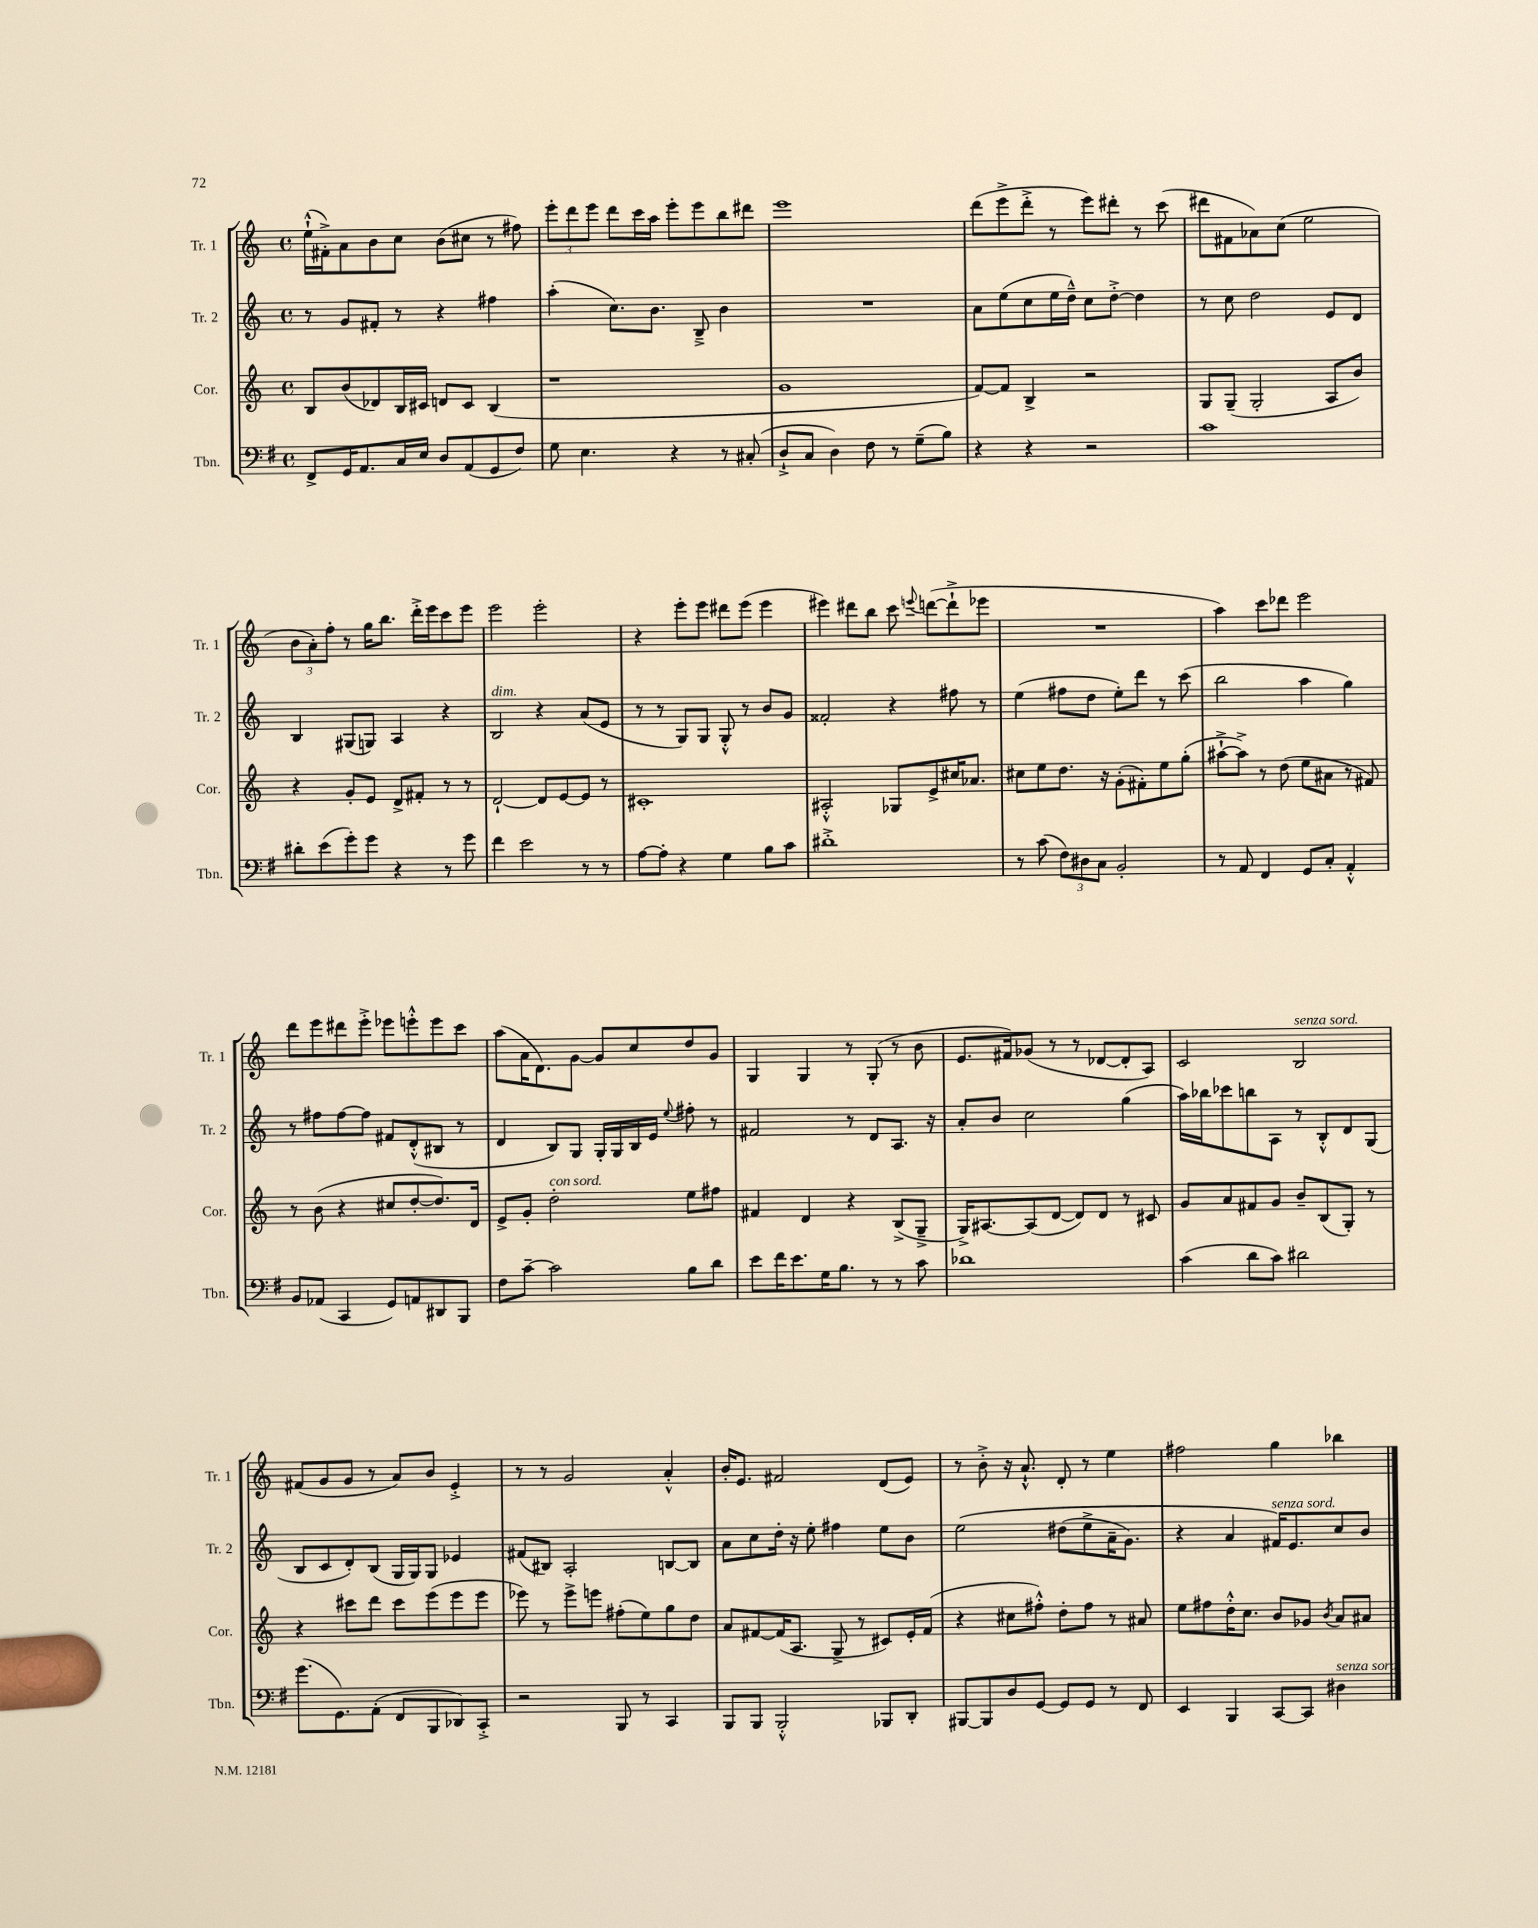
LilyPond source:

<<
\new StaffGroup <<
\new Staff = "s0" \with { instrumentName = "Tr. 1" shortInstrumentName = "Tr. 1" } {
    \clef treble \key c \major \defaultTimeSignature \time 4/4
    \autoBeamOff e''16[-!-^( fis'16-.->) a'8 b'8 c''8] b'8[( cis''8] r8 fis''8) |
    \tuplet 3/2 { e'''8[-. d'''8 e'''8] } d'''8[ c'''16 a''16] e'''8[-. e'''8 b''8 dis'''8] |
    e'''1 |
    d'''8[( e'''8-> d'''8]-.-> r8 e'''8[) dis'''8]-. r8 c'''8( |
    dis'''8[ fis'8 aes'8) c''8]( e''2 |
    \tuplet 3/2 { b'8[ a'8-.) f''8]-. } r8 g''16[ b''8.] d'''16[-.-> e'''16 c'''8 e'''8] |
    e'''2 e'''2-. |
    r4 e'''8[-. e'''8] dis'''8[ e'''8]( e'''4 |
    eis'''4) dis'''8[ b''8] c'''8 \appoggiatura { e'''8 } d'''8[~( d'''8-!-> ees'''8] |
    R1 |
    a''4) c'''8[ des'''8] e'''2 |
    d'''8[ e'''8 dis'''8 e'''8]-.-> ees'''8[ e'''8-.-^ e'''8 c'''8] |
    a''8[( a'16 d'8.) g'8]~ g'8[ c''8 d''8 g'8] |
    g4 g4 r8 g8-.( r8 b'8 |
    e'8.[ fis'16) ges'8]( r8 r8 des'8[~ des'8-. a8]) |
    c'2 b2^\markup { \italic "senza sord." } |
    fis'8[( g'8 g'8] r8 a'8[) b'8] e'4-.-> |
    r8 r8 g'2 a'4-.-^ |
    b'16[-. e'8.] fis'2 d'8[( e'8]) |
    r8 b'8-.-> r16 a'8.-!-^ d'8-. r8 e''4 |
    fis''2 g''4 bes''4 \bar "|." |
}
\new Staff = "s1" \with { instrumentName = "Tr. 2" shortInstrumentName = "Tr. 2" } {
    \clef treble \key c \major \defaultTimeSignature \time 4/4
    \autoBeamOff r8 g'8[ fis'8]-. r8 r4 fis''4 |
    a''4-.( c''8.[) b'8.] b8---> b'4 |
    R1 |
    a'8[ e''8( c''8 e''16 d''16]---^) c''8[ d''8]~-.-> d''4 |
    r8 c''8 d''2 e'8[ d'8] |
    b4 gis8[( g8]) a4 r4 |
    b2^\markup { \italic "dim." } r4 a'8[( e'8] |
    r8 r8 g8[) g8] g8-.-^ r8 b'8[ g'8] |
    fisis'2-. r4 fis''8 r8 |
    e''4( fis''8[ d''8] e''8[-.) d'''8] r8 c'''8( |
    b''2 a''4 g''4) |
    r8 fis''8[ fis''8~ fis''8] fis'8[ d'8-.-^( bis8] r8 |
    d'4 b8[) g8] g16[-. g16 b16 e'16] \appoggiatura { e''8 } fis''8-. r8 |
    fis'2 r8 d'8[ a8.] r16 |
    a'8[-. b'8] c''2 g''4( |
    a''16[) bes''16 ces'''8 b''8 a8] r8 b8[-.-^ d'8 g8]( |
    b8[ c'8 d'8-.) b8]( g16[ g16) g8] ees'4 |
    fis'8[( bis8]) a2-. b8[~ b8] |
    a'8[ c''8 d''16]-. r16 e''8-. fis''4 e''8[ b'8] |
    e''2\( dis''8[( e''8-> a'16-- g'8.]) |
    r4 a'4 fis'16[^\markup { \italic "senza sord." }\) e'8. c''8 b'8] \bar "|." |
}
\new Staff = "s2" \with { instrumentName = "Cor." shortInstrumentName = "Cor." } {
    \clef treble \key c \major \defaultTimeSignature \time 4/4
    \autoBeamOff b8[ b'8( des'8) b16 cis'16] d'8[ cis'8] b4( |
    r1 |
    g'1 |
    f'8[~) f'8] b4-> r2 |
    g8[ g8]--( g2-. a8[ b'8]) |
    r4 g'8[-. e'8] d'8[-> fis'8]-. r8 r8 |
    d'2~-! d'8[ e'8~ e'8] r8 |
    cis'1-. |
    ais2-.-^ ges8[ e'8-> cis''16 aes'8.] |
    cis''8[ e''8 d''8.] r16 g'8[-.( fis'8-.) e''8 g''8]-.( |
    ais''8[~-!-> ais''8]->) r8 d''8( e''8[ ais'8] r8 fis'8) |
    r8 b'8( r4 cis''8[ d''8~-. d''8.) d'16] |
    e'8[-> g'8]-. d''2-.^\markup { \italic "con sord." } e''8[ fis''8] |
    fis'4 d'4 r4 b8[->( g8]---> |
    g16[->) ais8.~ ais8( d'8]~ d'8[) d'8] r8 cis'8 |
    g'8[ a'8 fis'8 g'8] b'8[-- b8( g8]-.) r8 |
    r4 cis'''8[ d'''8] cis'''8[ e'''8( e'''8 e'''8] |
    ees'''8) r8 ees'''8[-> e'''8] fis''8[-.( e''8) g''8 d''8] |
    a'8[ fis'8~ fis'16( a8.] g8-> r8 cis'8[) e'16-. fis'16]( |
    r4 cis''8[ fis''8]-.-^) d''8[-. fis''8] r8 ais'8 |
    e''8[ fis''8 d''16-.-^ c''8.] b'8[ ges'8] \acciaccatura { b'8 } a'8[ ais'8] \bar "|." |
}
\new Staff = "s3" \with { instrumentName = "Tbn." shortInstrumentName = "Tbn." } {
    \clef bass \key g \major \defaultTimeSignature \time 4/4
    \autoBeamOff fis,8[-> g,16 a,8. c16 e16] d8[ a,8( g,8 fis8]) |
    g8 e4. r4 r8 cis8-.( |
    d8[-!-> c8] d4) fis8 r8 g8[--( b8]) |
    r4 r4 r2 |
    c'1 |
    dis'8[-. e'8( g'8-.) g'8] r4 r8 g'8 |
    fis'4 e'2 r8 r8 |
    a8[~ a8]-. r4 g4 b8[ c'8] |
    dis'1-.-> |
    r8 c'8( \tuplet 3/2 { fis8[) dis8 c8] } b,2-. |
    r8 a,8 fis,4 g,8[ c8]-. a,4-.-^ |
    b,8[ aes,8]( c,4 g,8[) a,8 dis,8 b,,8] |
    fis8[ c'8]~-- c'2 b8[ d'8] |
    e'8[ fis'16 e'8. g16 b8.] r8 r8 c'8 |
    des'1 |
    c'4( d'8[ c'8]) dis'2 |
    g'8.[( g,8.) a,8]-.( fis,8[ b,,8 des,8) c,8]-.-> |
    r2 b,,8 r8 c,4 |
    b,,8[ b,,8] b,,2-.-^ bes,,8[ d,8]-. |
    bis,,8[~ bis,,8 d8 g,8]~ g,8[ g,8] r8 fis,8 |
    e,4 b,,4 c,8[~ c,8] dis4^\markup { \italic "senza sord." } \bar "|." |
}
>>
>>
\layout { \context { \Score \remove "Bar_number_engraver" } }
